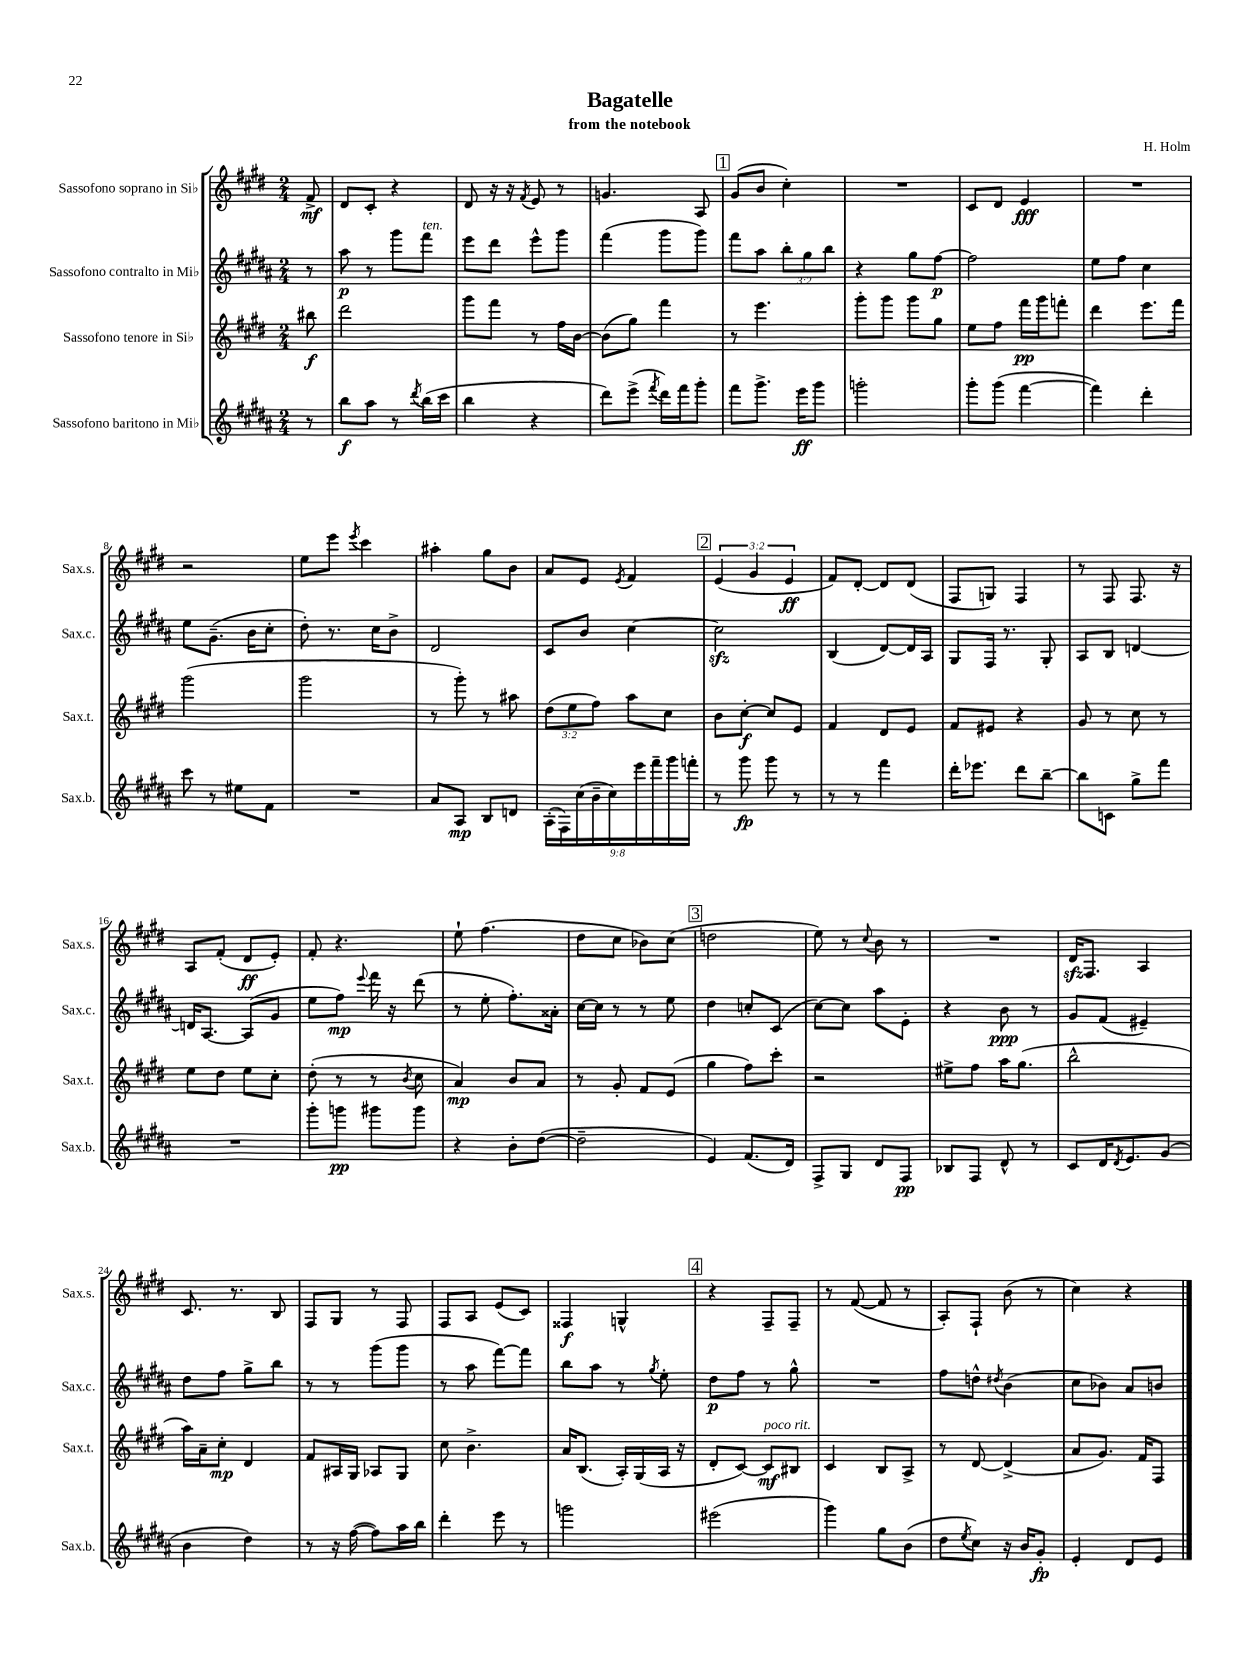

**kern	**kern	**kern	**kern
*staff4	*staff3	*staff2	*staff1
*clefG2	*clefG2	*clefG2	*clefG2
*k[f#c#g#d#a#]	*k[f#c#g#d#]	*k[f#c#g#d#a#]	*k[f#c#g#d#]
*M2/4	*M2/4	*M2/4	*M2/4
8r	8bb#\	8r	8f#^/
=	=	=	=
8bb\L	2ddd#\	8aa#\	8d#/L
8aa#\J	.	8r	8c#'/J
8r	.	8ggg#\L	4r
8qddd#/	.	.	.
(16bb\LL	.	8fff#\J	.
16ccc#\JJ	.	.	.
=	=	=	=
4bb\	8ggg#\L	8eee\L	8d#/
.	8fff#\J	8ddd#\J	16r
.	.	.	16r
.	.	.	8qf#/
4r	8r	8eee^^\L	8e/
.	16ff#\LL	8ggg#\J	8r
.	[16b\JJ	.	.
=	=	=	=
8ddd#\L)	(8b\]L	(4fff#\	4.g/
(8eee^\J	8gg#\J)	.	.
8qfff#/	.	.	.
16ddd#\LL)	4fff#\	8ggg#\L	.
16fff#\J	.	.	.
8ggg#'\J	.	8ggg#\J)	8A/
=	=	=	=
8fff#\L	8r	8fff#\L	(8g#/L
8.ggg#^\J	4.eee\	8aa#\J	8b/J
.	.	12bb'\L	4cc#'\)
16eee\LK	.	.	.
.	.	12gg#\	.
8ggg#\J	.	.	.
.	.	12bb\J	.
=	=	=	=
2ggg'\	8ggg#'\L	4r	2r
.	8ggg#\J	.	.
.	8ggg#\L	8gg#\L	.
.	8gg#\J	[8ff#\J	.
=	=	=	=
8ggg#'\L	8ee\L	2ff#\]	8c#/L
(8ggg#\J	8ff#\J	.	8d#/J
[4fff#\	16fff#\LL	.	4e/
.	16ggg#\J	.	.
.	8fff'\J	.	.
=	=	=	=
4fff#\])	4ddd#\	8ee\L	2r
.	.	8ff#\J	.
4ddd#'\	8.eee\L	4cc#\	.
.	16fff#\Jk	.	.
=	=	=	=
8ccc#\	(2ggg#\	8ee\L	2r
8r	.	(8.g#~\J	.
8ee#\L	.	.	.
.	.	16b\LK	.
8f#\J	.	8cc#'\J	.
=	=	=	=
2r	2ggg#\	8dd#'\)	8ee\L
.	.	8.r	8eee\J
.	.	.	8qeee/
.	.	.	4ccc#\
.	.	16cc#\LK	.
.	.	8b^\J	.
=	=	=	=
8a#/L	8r	2d#/	4aa#'\
8A#/J	8ggg#'\)	.	.
8B/L	8r	.	8gg#\L
8d/J	8aa#\	.	8b\J
=	=	=	=
(18A#'\LL	(12dd#\L	8c#/L	8a/L
18F#\)	.	.	.
.	12ee\	.	.
(18cc#\	.	.	.
.	.	8b/J	8e/J
18b~\	12ff#\J)	.	.
18cc#\)	.	.	.
.	.	.	8qe/
.	8aa\L	[4cc#\	4f#/
18eee\	.	.	.
18fff#~\	.	.	.
.	8cc#\J	.	.
18ggg#\	.	.	.
18fff'\JJ	.	.	.
=	=	=	=
8r	8b\L	2cc#\]	(6e/
8ggg#\	[8cc#'\J	.	.
.	.	.	6g#/
8ggg#\	8cc#/]L	.	.
.	.	.	6e/
8r	8e/J	.	.
=	=	=	=
8r	4f#/	(4B/	8f#/L)
8r	.	.	[8d#'/J
4fff#\	8d#/L	[8d#/L)	8d#/]L
.	8e/J	16d#/]L	(8d#/J
.	.	16A#/JJ	.
=	=	=	=
16ddd#'\LK	8f#/L	8G#/L	8F#/L
8.eee-\J	.	.	.
.	8e#/J	16F#/Jk	8G/J)
.	.	8.r	.
8ddd#\L	4r	.	4F#/
[8bb~\J	.	8G#'/	.
=	=	=	=
8bb\]L	8g#/	8A#/L	8r
8c\J	8r	8B/J	8F#/
8gg#^\L	8cc#\	[4d/	8.F#/
8fff#\J	8r	.	.
.	.	.	16r
=	=	=	=
2r	8ee\L	16d/]LK	8A/L
.	.	[8.A#/J	.
.	8dd#\J	.	(8f#'/J
.	8ee\L	(8A#/]L	8d#/L
.	8cc#'\J	8g#/J	8e'/J)
=	=	=	=
8ggg#'\L	(8dd#'\	8ee\L	8f#'/
8ggg\J	8r	8ff#\J)	4.r
.	.	8qqeee/	.
8ggg#\L	8r	16fff#\	.
.	.	16r	.
.	8qb/	.	.
8ggg#\J	8cc#\	(8ddd#\	.
=	=	=	=
4r	4a/)	8r	8ee`\
.	.	8ee'\	(4.ff#\
8b'\L	8b/L	8.ff#'\L)	.
([8dd#\J	8a/J	.	.
.	.	16a##'\Jk	.
=	=	=	=
2dd#~\]	8r	[16cc#\LL	8dd#\L
.	.	16cc#\]JJ	.
.	8g#'/	8r	8cc#\J
.	8f#/L	8r	8b-\L)
.	(8e/J	8ee\	(8cc#\J
=	=	=	=
4e/)	4gg#\	4dd#\	2dd\
(8.f#/L	8ff#\L)	8cc'/L	.
.	8ccc#'\J	(8c#/J	.
16d#/Jk)	.	.	.
=	=	=	=
8F#^/L	2r	[8cc#\L)	8ee\)
8G#/J	.	8cc#\]J	8r
.	.	.	8qqcc#/
8d#/L	.	8aa#\L	8b\
8F#/J	.	8e'\J	8r
=	=	=	=
8B-/L	8ee#^\L	4r	2r
8F#/J	8ff#\J	.	.
8d#^^/	16aa\LK	8b\	.
.	(8.gg#\J	.	.
8r	.	8r	.
=	=	=	=
8c#/L	2bb^^\	8g#/L	16d#/LK
.	.	.	8.F#/J
16d#/K	.	(8f#/J	.
8qd#/	.	.	.
8.e/	.	.	.
.	.	4e#~/)	4A/
(8g#/J	.	.	.
=	=	=	=
4b\	16aa\LL)	8dd#\L	8.c#/
.	16a~\J	.	.
.	8cc#'\J	8ff#\J	.
.	.	.	8.r
4dd#\)	4d#/	8gg#^\L	.
.	.	8bb\J	8B/
=	=	=	=
8r	8f#/L	8r	8F#/L
16r	16A#/L	8r	8G#/J
([16ff#\	16G#/JJ	.	.
8ff#\]L)	8A-/L	(8ggg#\L	8r
16aa#\L	8G#/J	8ggg#\J	8F#/
16bb\JJ	.	.	.
=	=	=	=
4ddd#'\	8cc#\	8r	8F#/L
.	4.b^\	8aa#\	8A/J
8eee\	.	[8fff#\L)	(8e/L
8r	.	8fff#\]J	8c#/J)
=	=	=	=
2ggg\	16a/LK	8bb\L	4F##/
.	(8.B/J	.	.
.	.	8aa#\J	.
.	16A'/LL)	8r	4G^^/
.	(16G#/	.	.
.	.	8qgg#/	.
.	16A/JJ	8ee'\	.
.	16r	.	.
=	=	=	=
(2eee#\	8d#'/L	8dd#\L	4r
.	[8c#/J)	8ff#\J	.
.	8c#/]L	8r	8F#~/L
.	8B#/J	8gg#^^\	8F#~/J
=	=	=	=
4ggg#\)	4c#/	2r	8r
.	.	.	([8f#/
8gg#\L	8B/L	.	8f#/]
(8b\J	8A^/J	.	8r
=	=	=	=
8dd#\L	8r	8ff#\L	8A'/L)
8qee/	.	.	.
8cc#\J)	[8d#/	8dd^^\J	8F#`/J
.	.	8qdd#/	.
16r	(4d#^/]	(4b\	(8b\
16b/LK	.	.	.
8g#'/J	.	.	8r
=	=	=	=
4e'/	8a/L	8cc#\L	4cc#\)
.	8.g#/J)	8b-\J)	.
8d#/L	.	8a#/L	4r
.	16f#/LK	.	.
8e/J	8F#/J	8b/J	.
==	==	==	==
*-	*-	*-	*-
